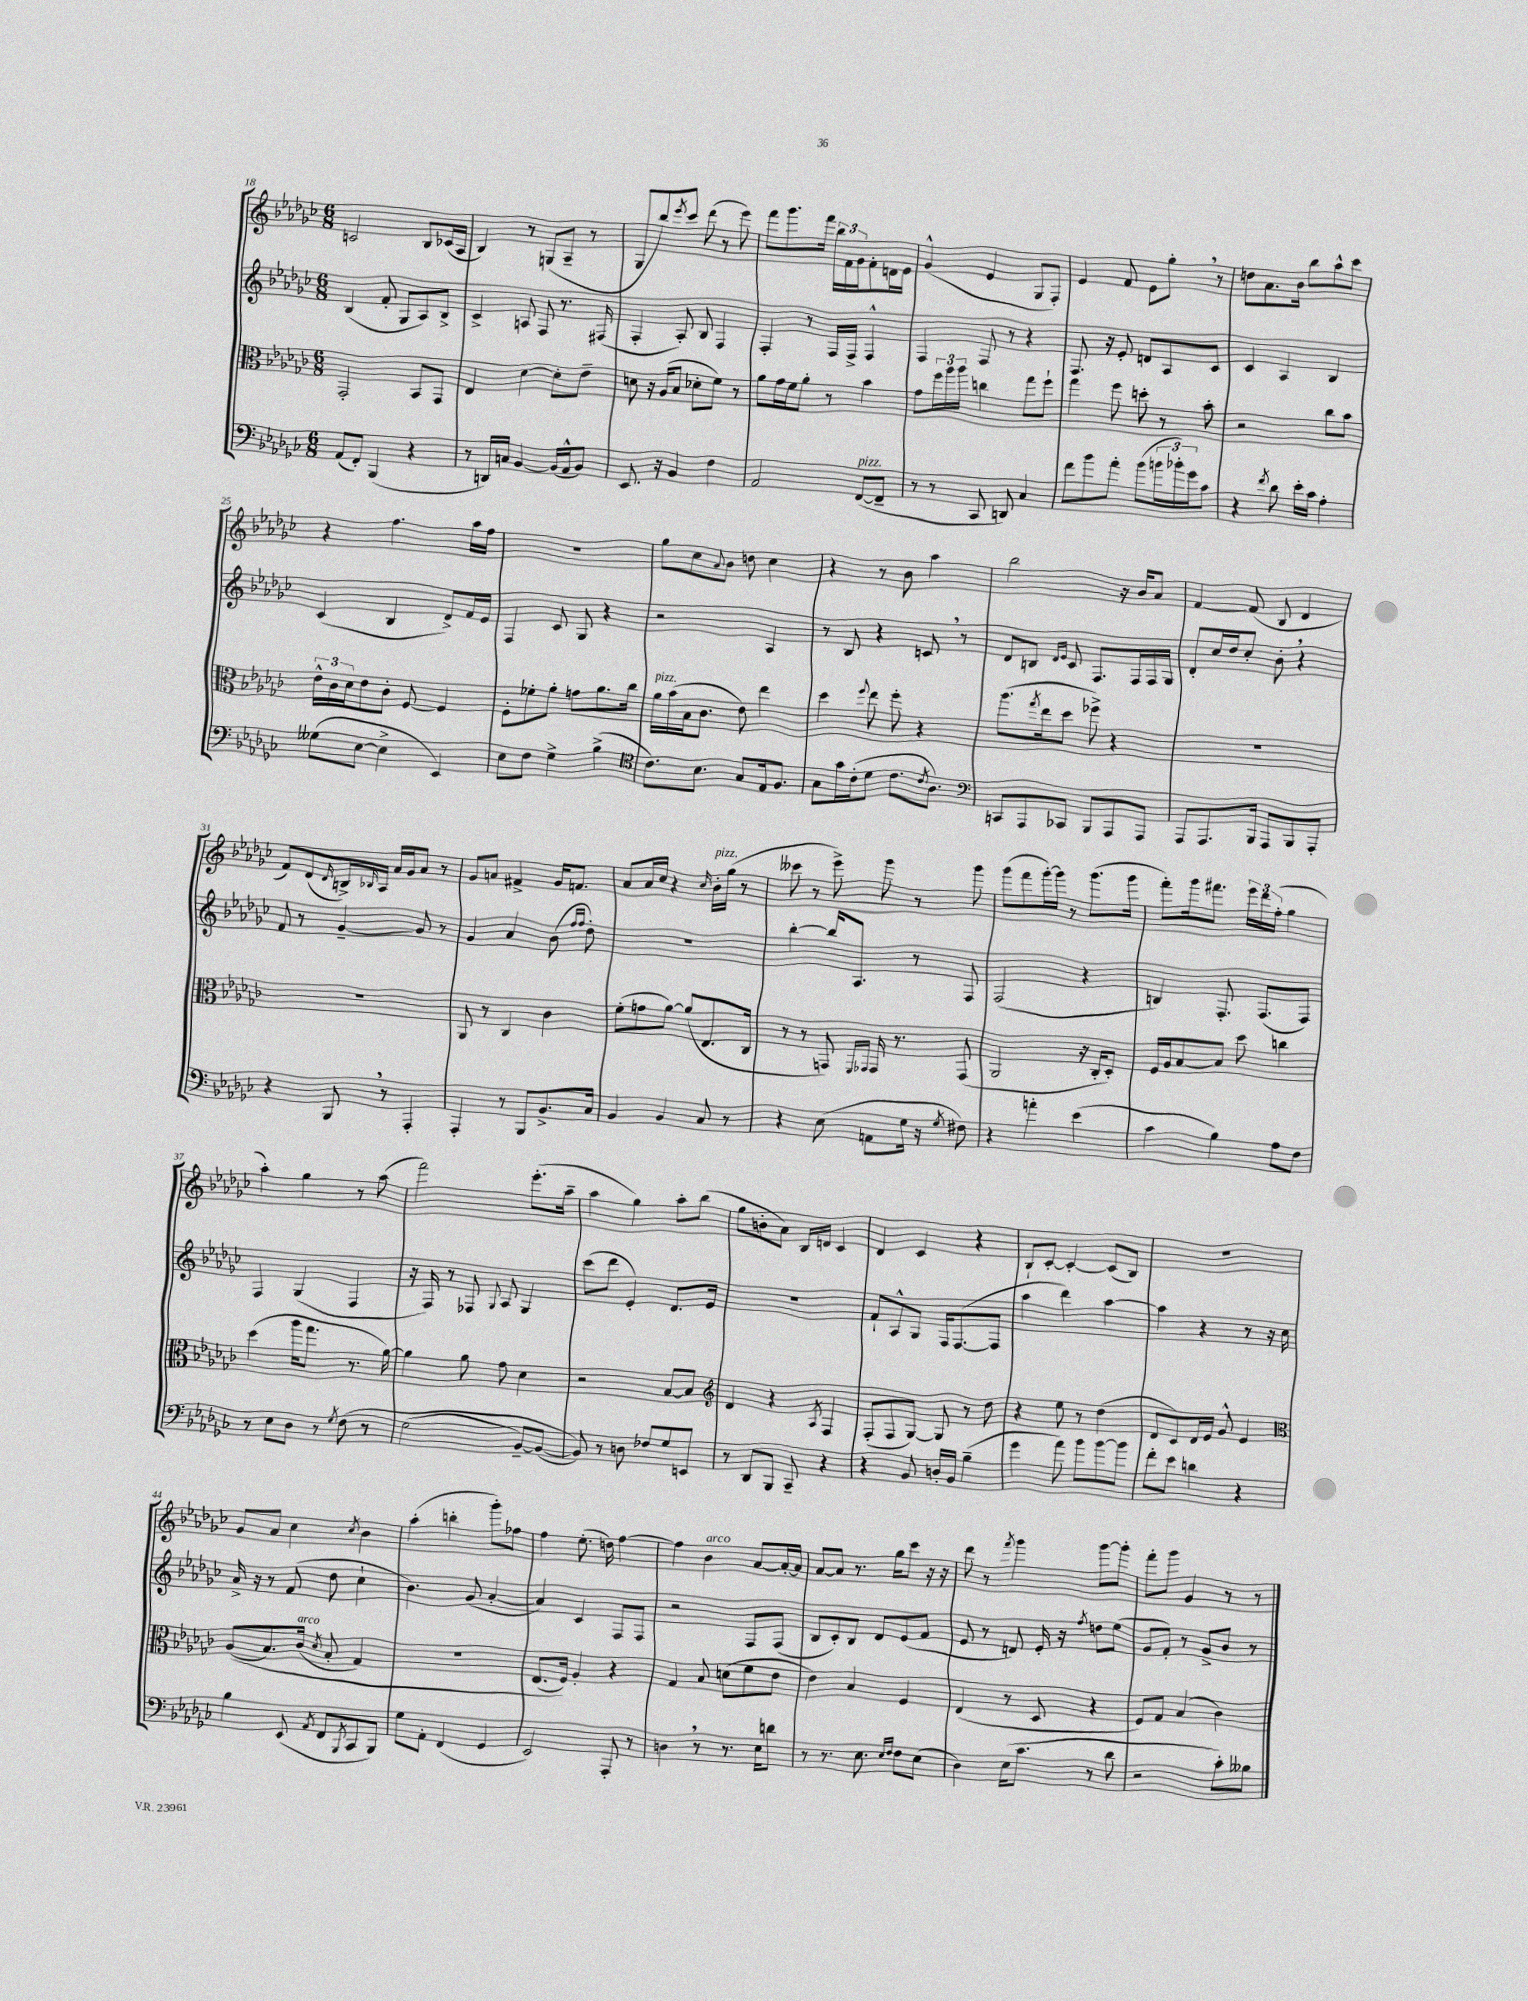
<<
\new StaffGroup <<
\new Staff = "s0" {
    \clef treble \key ges \major \numericTimeSignature \time 6/8
    c'2 bes8 ces'16( aes16 |
    bes4) r8 g8( aes8-- r8 |
    ges8 bes''8) \acciaccatura { ees'''8 } ces'''8 des'''8( r8 ees'''8) |
    f'''8 ges'''8. f'''16 \tuplet 3/2 { bes''16 f'16 ges'16 } f'8-. d'16 ees'16 |
    ges'4-^( ees'4 ges8 f8-.) |
    ees'4 f'8 ees'8 ges''8-. \breathe r8 |
    d''8 aes'8. bes'16 bes''8 aes''8-^ ces'''8 |
    r4 f''4. aes''16 f''16 |
    R2. |
    ges''8 ces''8 \appoggiatura { aes'8 } bes'8 d''8 ces''4 |
    r4 r8 bes'8 aes''4 |
    bes''2 r16 bes'16 aes'8 |
    f'4~ f'8( bes8 des'4 |
    f'8) des'8( \grace { des'16 } b16->) \grace { bes16 } aes16 aes'16 ges'16 aes'8 r8 |
    ges'8 a'8 fis'4-> ges'16 f'8. |
    aes'8 aes'16 ces''16 r4 \grace { ces''16 } bes'16-.^\markup { \italic "pizz." } ges''16( r8 |
    ceses'''8 r8 ees'''8->) ges'''8 r8 ges'''8 |
    ges'''8( f'''8 ges'''16~-.) ges'''16 r8 ges'''8.( ges'''16 |
    f'''8-.) ges'''16 fis'''8. \tuplet 3/2 { ees'''16 des'''16 f''16-.( } ges''4 |
    aes''4-.) ges''4 r8 aes''8( |
    f'''2) ees'''8.-.( aes''16-- |
    aes''4 ges''4) aes''8-. bes''8( |
    ges''8 b'8-. aes'8) bes16 d'16 ces'4 |
    des'4 ces'4 r4 |
    bes8-! ces'8~-. ces'4~-. ces'8( bes8) |
    R2. |
    ges'8 aes'8 ces''4 \acciaccatura { ces''8 } bes'4 |
    aes''4-.( b''4-. ges'''8-.) fes''8 |
    f''4 ees''8.-.( d''16) f''4~ |
    f''4 bes'4^\markup { \italic "arco" } aes'8~ aes'16~-. aes'16 |
    aes'8~ aes'8 r8. ges''16 ces'''8 r16 r16 |
    des'''8 r8 \acciaccatura { f'''8 } ges'''4 ges'''8~ ges'''8-. |
    f'''8-. ges'''8 ges'4 r8 r8 \bar "|." |
}
\new Staff = "s1" {
    \clef treble \key ges \major \numericTimeSignature \time 6/8
    bes4( f'8-. ges8 aes8) bes8-> |
    ces'4-> a8 f8 r8. fis16( |
    f4-. aes8-.) bes8 f4 |
    f4-. r8 f16 f16-> f4-^ |
    f4 f8 r8 r4 |
    f8. r16 ees'8-. d'8 aes8 ces'8 |
    ces'4 aes4 bes4 |
    ces'4( bes4 des'8->) f'16 ees'16 |
    f4 ces'8 ges8 r4 |
    r2 aes4 |
    r8 bes8 r4 c'8 \breathe r8 |
    des'8 b8 \grace { des'16 ees'16 } ces'8 f8. f16 f16 ges16 |
    des'8-. ces''16 des''16 ces''8-. bes'8-. \breathe r4 |
    f'8 r8 ges'4~-- ges'8 r8 |
    ges'4 aes'4 bes'8( \grace { f''16 f''16 } des''8-.) |
    R2. |
    bes''4~-. bes''16 aes8. r8 f8 |
    f2( r4 |
    b4) f8.-. f8.( f8) |
    f4 ges4( f4 |
    r16 f16) r8 fes8 \appoggiatura { ges8 } aes8 ges4 |
    ces'''8( des'''8 ees'4-.) des'8. ees'16 |
    R2. |
    f'8-! aes8-^ ges8 f16 f8.~( f8 |
    aes''4 des'''4) aes''4~ |
    aes''4 r4 r8 r16 ces''16 |
    aes'16-> r16 r8 f'8( des''8 ces''4-! |
    bes'4.) ges'8( aes'4~-. |
    aes'4) ces'4 f8 f8 |
    r2 f8 f8( |
    bes8 ces'8-.) bes8 des'8 ees'8( f'8 |
    ees'8 r8 d'8) ees'16-. r16 \acciaccatura { f''8 } d''8 ees''8( |
    ges'8 f'8-.) r8 ges'8-> bes'8 r8 \bar "|." |
}
\new Staff = "s2" {
    \clef alto \key ges \major \numericTimeSignature \time 6/8
    ges,2-. bes,8 ges,8 |
    ees4 des'4~ des'8-. ees'8-- |
    d'8 r16 aes16( bes8 des'8-. f'8) r8 |
    aes'8 ges'16 f'16 aes'8-. r8 bes'4 |
    ges'8 \tuplet 3/2 { f''16 aes''16 aes''16 } c''4 ges''8 f''8-! |
    ges''4 f''8 d''8-. r8 bes'8-. |
    r2 ces''8 bes'8 |
    \tuplet 3/2 { ees'16-^ ces'16 des'16 } ees'8 ces'8-. f8~ f4 |
    f8-. fes'8-. aes'8-. g'8 aes'8. ces''16 |
    aes'16^\markup { \italic "pizz." } bes'16( bes16 ces'8. ees'8) ees''4 |
    des''4 \appoggiatura { f''8 } ees''8 f''8-. r4 |
    aes''8.( \acciaccatura { ges''8 } ees''16 des''8 fes''8->) r4 |
    R2. |
    R2. |
    aes,8 r8 ces4 ces'4 |
    f'8-.( g'8 aes'8~) aes'8( ees8. ces16 |
    r8 r8 g,8) \grace { f,16 ges,16 } ges,16 r8. ges,8( |
    aes,2 r16 ces16-. des8-.) |
    f16 aes16 bes8~ bes8 des''8 c''4 |
    des''4( aes''16 ges''8. r8. aes'16~) |
    aes'4 aes'8 ges'8 des'4 |
    r2 bes8~ bes8 |
    \clef treble des'4 r4 \acciaccatura { aes8 } f4 |
    f8-.( f8 ges8~) ges8 r8 des''8 |
    r4 ees''8 r8 des''4( |
    des'8 ces'8) des'16 ees'16 ges'8-^ ees'4 |
    \clef alto aes8(\( bes8.) ces'16^\markup { \italic "arco" }( \acciaccatura { des'8 } bes8-. ges4) |
    r2. |
    ees8.( f16)\) aes4-. r4 |
    ges4 bes8 d'8( f'8 ees'8 |
    ees'4) bes4 f4 |
    ees4( r8 des8 r4 |
    f8) ges8 bes4( ces'4) \bar "|." |
}
\new Staff = "s3" {
    \clef bass \key ges \major \numericTimeSignature \time 6/8
    aes,8( f,8-.) bes,,4( r4 |
    r8 d,16) c16 bes,4~ bes,16( aes,16-^ bes,8) |
    ees,8. r16 bes,4 f4 |
    aes,2 f,8~^\markup { \italic "pizz." }( f,8-- |
    r8 r8 ces,8 d,8) ces4 |
    f'8 bes'8 aes'8-. bes'8( \tuplet 3/2 { b'16 bes'16-.) ges'16 } ces'8 |
    r4 \acciaccatura { f'8 } des'8 ees'16-. ces'16 aes4-. |
    geses8( ees8~ ees4-> ees,4) |
    ees8 f8 ges4-> bes4->( |
    \clef tenor ces'8.) bes8. ges8 ees16 f8. |
    ges8 ges'16 ces'16-.( des'8 ces'8. \acciaccatura { ces'8 } aes8.) |
    \clef bass c,8 aes,,8 ces,8 bes,,8 aes,,8 aes,,8 |
    aes,,8 aes,,8. bes,,16 aes,,8 bes,,8 aes,,8-. |
    r4 bes,,8 \breathe r8 aes,,4-. |
    aes,,4-. r8 bes,,8 bes,8.-> ces16 |
    bes,4 bes,4 ces8 r8 |
    r4 ees8( a,8 ges16 r16 \acciaccatura { ges8 } fis8) |
    r4 a'4-. ees'4( |
    ces'4 bes4) aes8 f8 |
    r8 ees8 des8 r8 \acciaccatura { ges8 } f8\( r8 |
    ges2( bes,8~--) bes,8~( |
    bes,8)\) r8 d8 fes8 ges8 e,8 |
    r8 des,8 bes,,8 ces,8-- r4 |
    r4 bes,8 d16-. bes,16 bes4--( |
    ges'4 aes'8) bes'8 bes'8~ bes'8 |
    f'8-. ees'8 d'4 r4 |
    bes4 ees,8( \acciaccatura { aes,8 } f,8 \acciaccatura { bes,,8 } ces,8 bes,,8) |
    ges8 aes,8-. f,4( ges,4 |
    ees,2) aes,,8-. r8 |
    d4 \breathe r8 r8. ees16 d'8 |
    r8 r8. ees8. \grace { ees16 f16 } f8 ees8( |
    des4) ees16( ces'8. r8 des'8 |
    r2 ces'8-.) beses8 \bar "|." |
}
>>
>>
\layout { \context { \Score currentBarNumber = #18 } }
